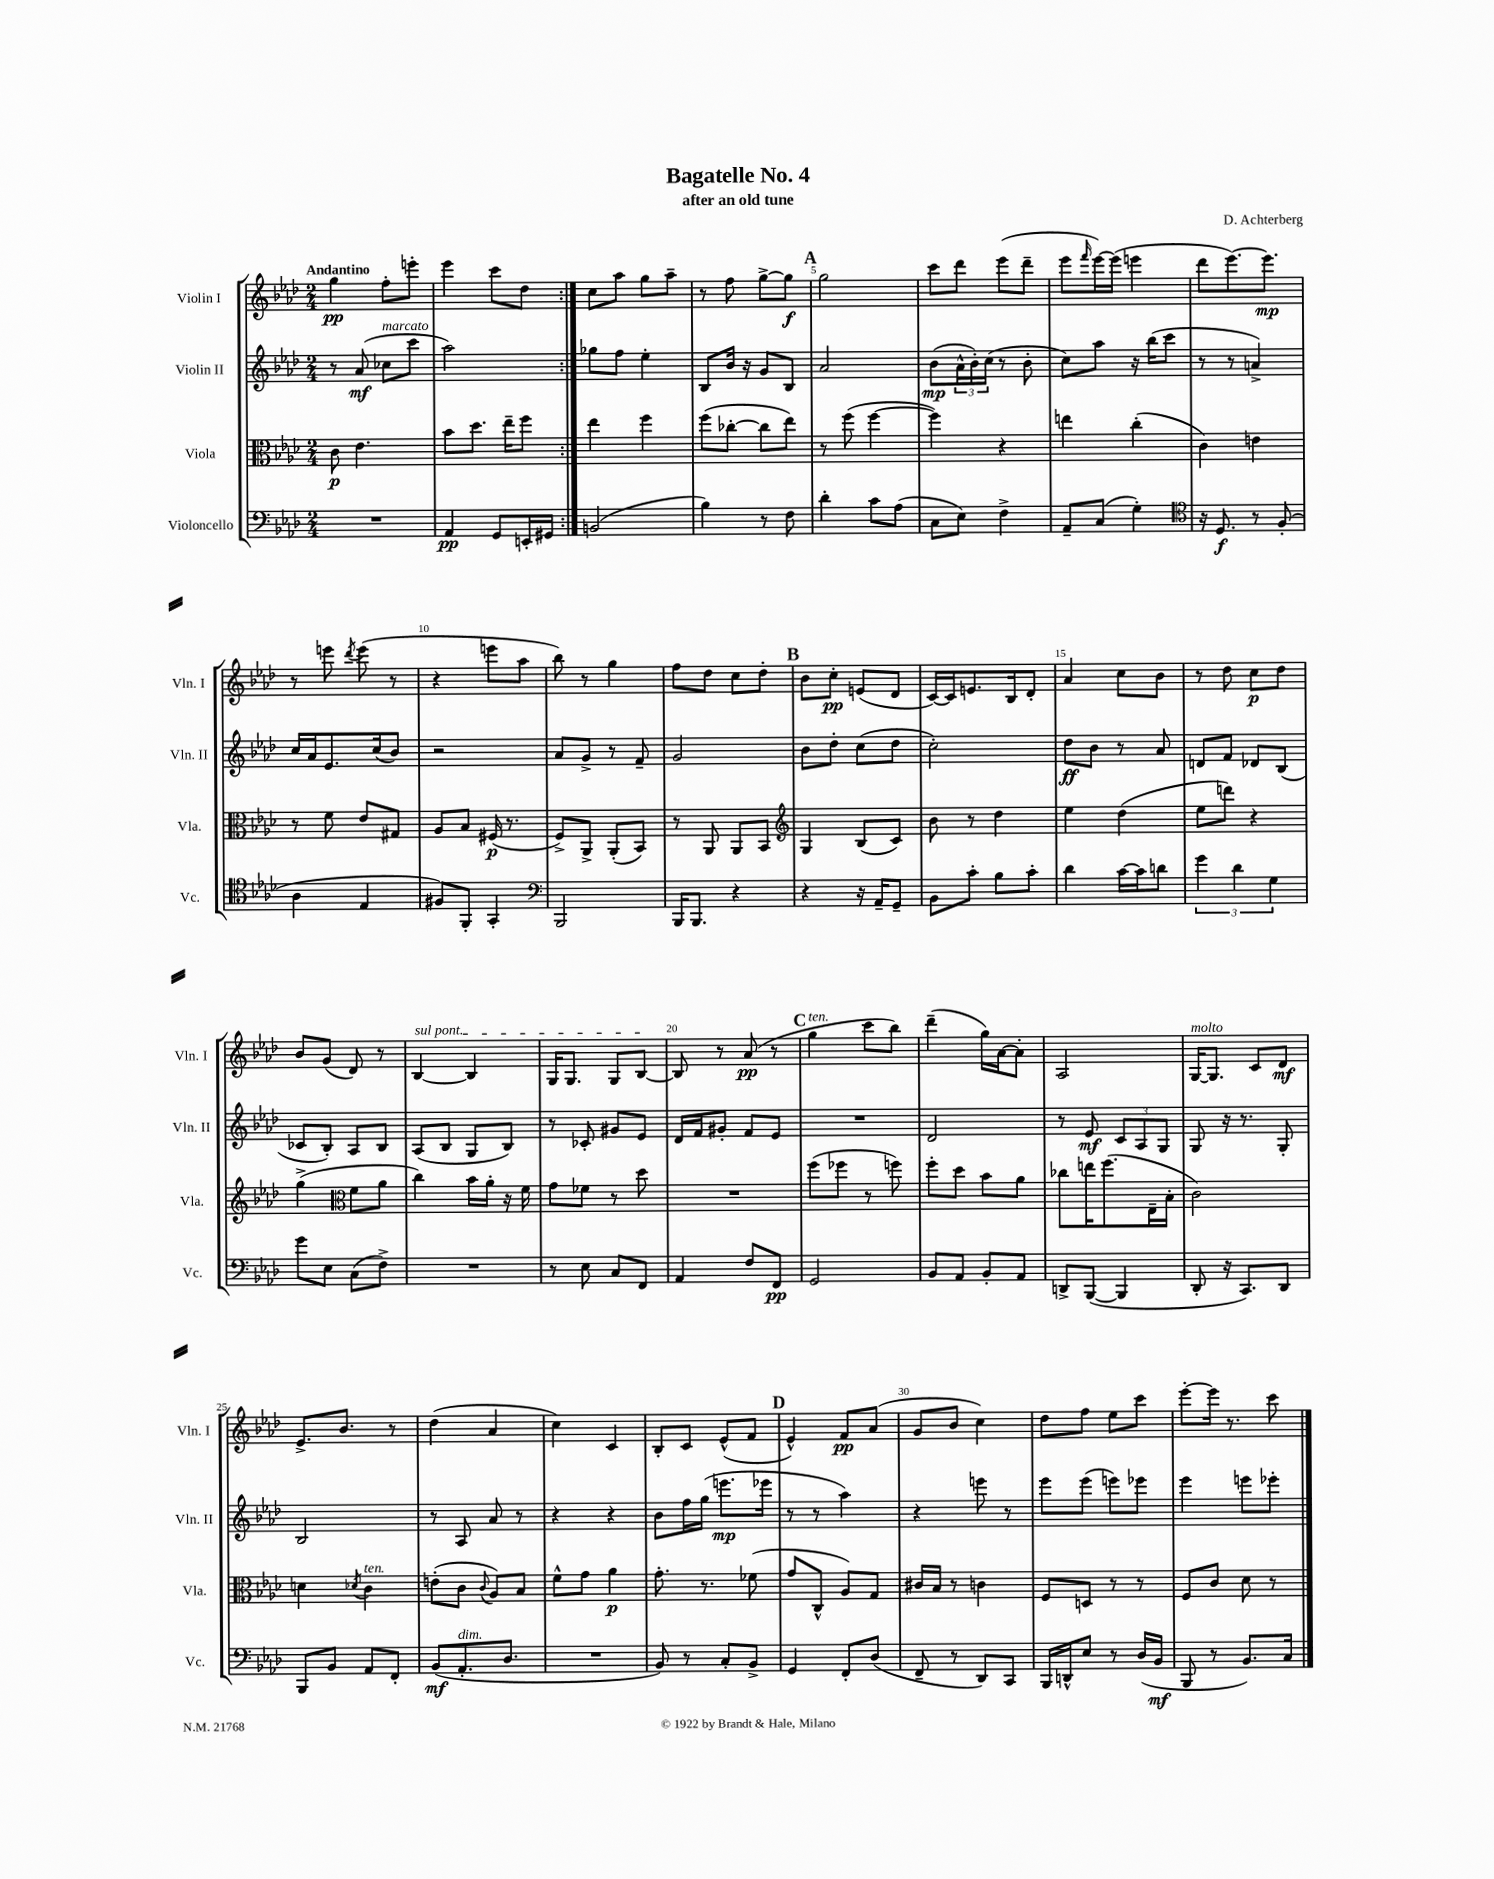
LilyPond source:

\header { title = "Bagatelle No. 4" composer = "D. Achterberg" subtitle = "after an old tune" }
<<
\new StaffGroup <<
\new Staff = "s0" \with { instrumentName = "Violin I" shortInstrumentName = "Vln. I" } {
    \clef treble \key aes \major \numericTimeSignature \time 2/4 \tempo "Andantino"
    \repeat volta 2 { g''4\pp f''8-. e'''8-. |
    ees'''4 c'''8 des''8 | }
    c''8 aes''8 g''8 aes''8-- |
    r8 f''8 g''8~-> g''8\f |
    \mark \markup { \bold "A" } g''2 |
    c'''8 des'''8 ees'''8( des'''8-- |
    ees'''8 \grace { f'''16 } ees'''16~) ees'''16( e'''4 |
    des'''8 ees'''8.~) ees'''8.\mp |
    r8 e'''8 \acciaccatura { des'''8 } e'''8( r8 |
    r4 e'''8 aes''8 |
    bes''8) r8 g''4 |
    f''8 des''8 c''8 des''8-. |
    \mark \markup { \bold "B" } bes'8 c''8-.\pp e'8( des'8 |
    c'16~) c'16 e'8. bes16 des'8-. |
    aes'4 c''8 bes'8 |
    r8 des''8 c''8\p des''8 |
    bes'8 g'8( des'8) r8 |
    \once \override TextSpanner.bound-details.left.text = \markup { \italic "sul pont." } bes4~\startTextSpan bes4 |
    g16 g8. g8 bes8~\stopTextSpan |
    bes8 r8 aes'8\pp( r8 |
    \mark \markup { \bold "C" } g''4^\markup { \italic "ten." } c'''8 bes''8) |
    des'''4--( g''16) aes'16~ aes'8-. |
    aes2 |
    g16~^\markup { \italic "molto" } g8. c'8 des'8\mf |
    ees'8.-> bes'8. r8 |
    des''4( aes'4 |
    c''4) c'4 |
    bes8-. c'8 ees'8-^( f'8 |
    \mark \markup { \bold "D" } ees'4-^) f'8\pp aes'8( |
    g'8 bes'8 c''4) |
    des''8 f''8 ees''8 c'''8 |
    ees'''8~-. ees'''16 r8. c'''8 \bar "|." |
}
\new Staff = "s1" \with { instrumentName = "Violin II" shortInstrumentName = "Vln. II" } {
    \clef treble \key aes \major \numericTimeSignature \time 2/4
    \repeat volta 2 { r8 aes'8\mf( ces''8^\markup { \italic "marcato" } c'''8 |
    aes''2) | }
    ges''8 f''8 ees''4-. |
    bes8 bes'16 r16 g'8 bes8 |
    \mark \markup { \bold "A" } aes'2 |
    bes'8\mp( \tuplet 3/2 { aes'16-^ bes'16-.) c''16( } r8 bes'8-. |
    c''8) aes''8 r16 bes''16( c'''8 |
    r8 r8 a'4->) |
    c''16 aes'16 ees'8. c''16( bes'8) |
    r2 |
    aes'8 g'8-> r8 f'8-- |
    g'2 |
    \mark \markup { \bold "B" } bes'8 des''8-. c''8( des''8 |
    c''2-.) |
    des''8\ff bes'8 r8 aes'8 |
    d'8 f'8 des'8 bes8( |
    ces'8 bes8-.) aes8 bes8 |
    aes8( bes8 g8 bes8) |
    r8 ces'8-. gis'8 ees'8 |
    des'16 f'16 gis'8-. f'8 ees'8 |
    \mark \markup { \bold "C" } R2 |
    des'2 |
    r8 ees'8\mf \tuplet 3/2 { c'8 aes8 g8 } |
    g8 r16 r8. g8-. |
    bes2 |
    r8 aes8 aes'8 r8 |
    r4 r4 |
    bes'8 f''16 g''16( e'''8.\mp ees'''16 |
    \mark \markup { \bold "D" } r8 r8 aes''4) |
    r4 e'''8 r8 |
    ees'''8 ees'''8( e'''8) ees'''8 |
    ees'''4 e'''8 ees'''8-. \bar "|." |
}
\new Staff = "s2" \with { instrumentName = "Viola" shortInstrumentName = "Vla." } {
    \clef alto \key aes \major \numericTimeSignature \time 2/4
    \repeat volta 2 { c'8\p ees'4. |
    bes'8 des''8. ees''16-- f''8 | }
    ees''4 f''4 |
    f''8( ces''8~-. ces''8 ees''8) |
    \mark \markup { \bold "A" } r8 f''8( f''4~ |
    f''4) r4 |
    e''4 c''4-.( |
    c'4) e'4 |
    r8 f'8 ees'8 gis8 |
    aes8 bes8 fis16\p( r8. |
    f8->) aes,8-> aes,8-.( bes,8) |
    r8 aes,8 aes,8 bes,8 |
    \mark \markup { \bold "B" } \clef treble g4 bes8( c'8) |
    bes'8 r8 des''4 |
    ees''4 des''4( |
    ees''8 d'''8) r4 |
    g''4->( \clef alto f'8 aes'8 |
    c''4) bes'16 aes'16-. r16 f'16 |
    g'8 fes'8 r8 des''8 |
    R2 |
    \mark \markup { \bold "C" } f''8( fes''8 r8 f''8) |
    f''8-. des''8 bes'8 aes'8 |
    ces''8 e''16 f''8.( ees16-- bes16-. |
    c'2) |
    d'4 \acciaccatura { des'8 } c'4^\markup { \italic "ten." } |
    e'8-.( c'8 \appoggiatura { c'8 } aes8) bes8 |
    f'8-^ g'8 aes'4\p |
    g'8.-. r8. fes'8( |
    \mark \markup { \bold "D" } g'8 c8-^ aes8) g8 |
    cis'16 bes16 r8 c'4 |
    f8 d8 r8 r8 |
    f8 c'8 des'8 r8 \bar "|." |
}
\new Staff = "s3" \with { instrumentName = "Violoncello" shortInstrumentName = "Vc." } {
    \clef bass \key aes \major \numericTimeSignature \time 2/4
    \repeat volta 2 { R2 |
    aes,4\pp g,8 e,16-. gis,16 | }
    b,2( |
    bes4) r8 f8 |
    \mark \markup { \bold "A" } des'4-. c'8 aes8( |
    c8 ees8) f4-> |
    aes,8-- c8( g4-.) |
    \clef tenor r16 des8.\f r8 f8-.( |
    aes4 ees4 |
    fis8) f,8-. g,4-. |
    \clef bass bes,,2 |
    bes,,16 bes,,8. r4 |
    \mark \markup { \bold "B" } r4 r16 aes,16-- g,8-- |
    bes,8 c'8-. bes8 c'8-. |
    des'4 c'16~ c'16 d'8 |
    \tuplet 3/2 { g'4 des'4 g4 } |
    g'8 ees8 c8( f8->) |
    R2 |
    r8 ees8 c8 f,8 |
    aes,4 f8 f,8\pp |
    \mark \markup { \bold "C" } g,2 |
    bes,8 aes,8 bes,8-. aes,8 |
    d,8-> bes,,8~( bes,,4 |
    des,8-. r16 c,8.) des,8 |
    bes,,8 bes,8 aes,8 f,8-. |
    bes,8\mf( aes,8.-.^\markup { \italic "dim." } des8. |
    R2 |
    bes,8) r8 c8-. bes,8-> |
    \mark \markup { \bold "D" } g,4 f,8-. des8( |
    f,8-- r8 des,8) c,8 |
    bes,,16 d,16-^ ees8 r8 des16( bes,16\mf |
    bes,,8 r8 bes,8.) c16 \bar "|." |
}
>>
>>
\layout { \context { \Score \override BarNumber.break-visibility = ##(#f #t #t) barNumberVisibility = #(every-nth-bar-number-visible 5) } }
